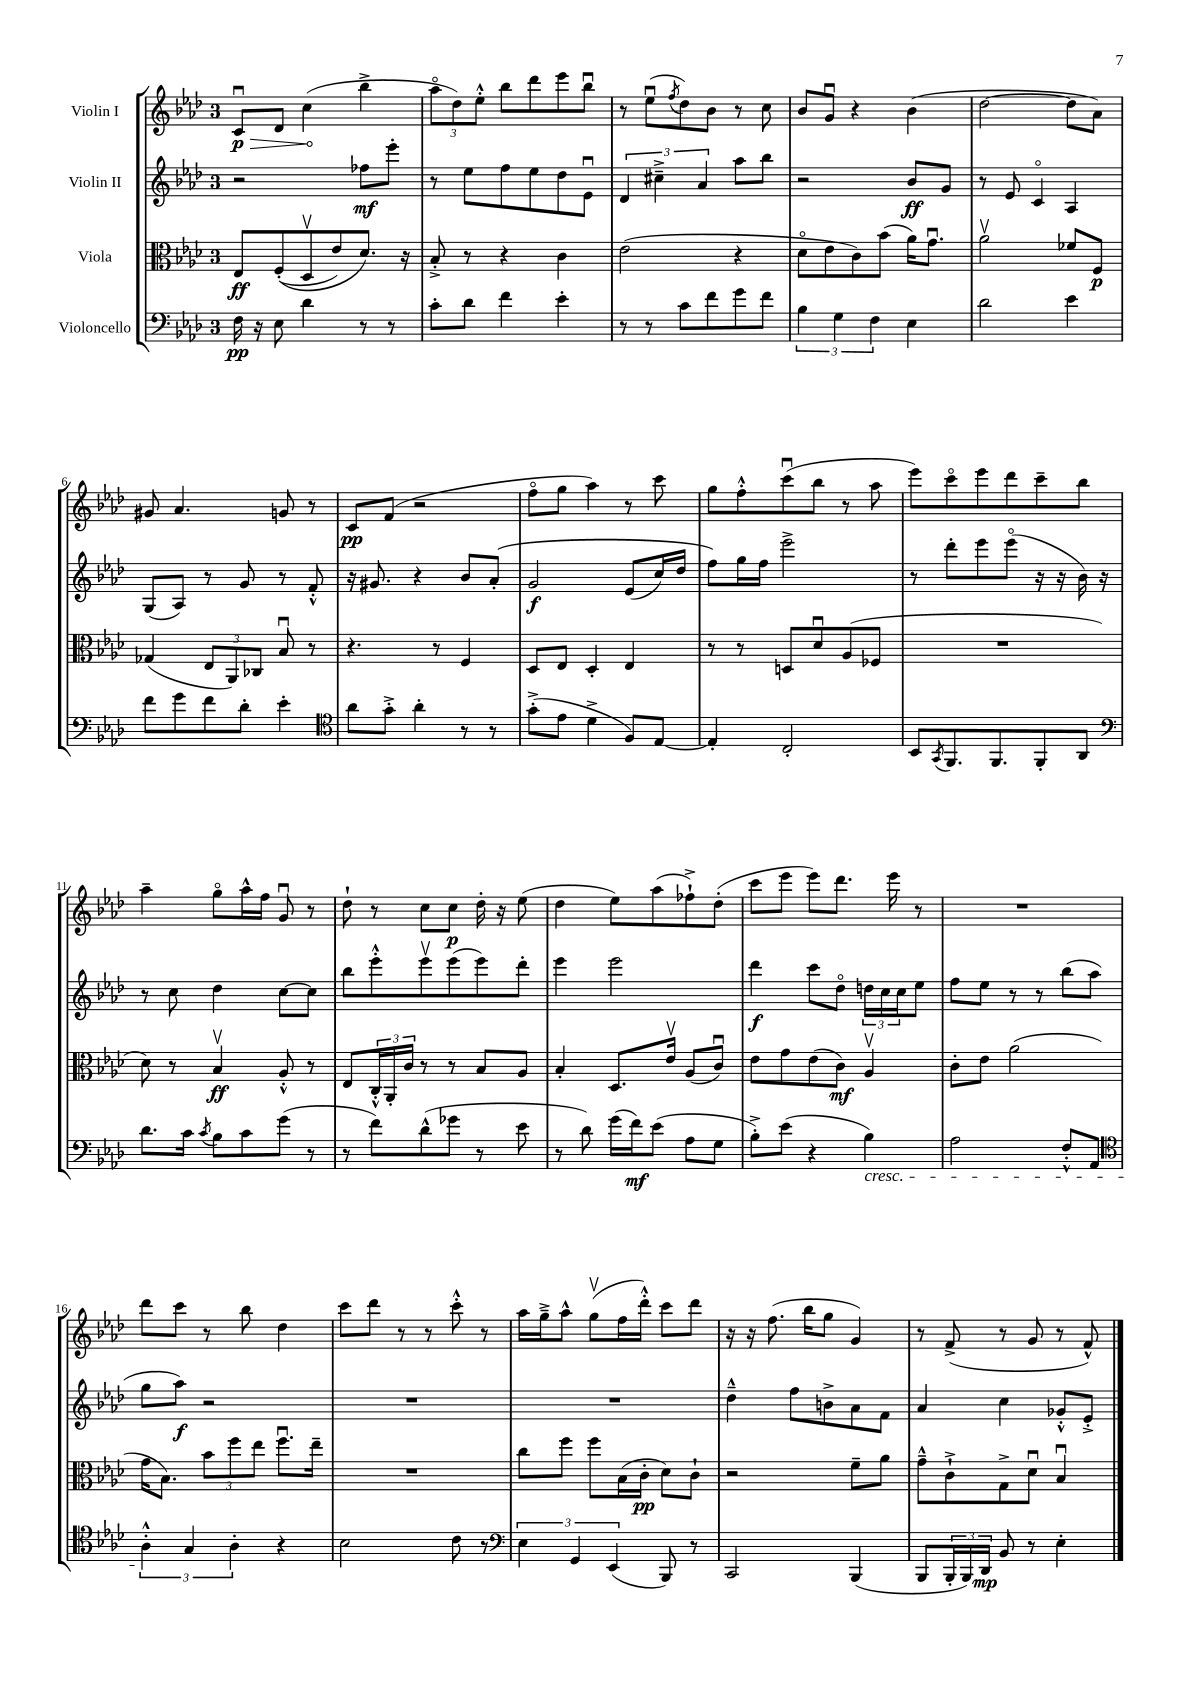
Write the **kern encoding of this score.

**kern	**dynam	**kern	**dynam	**kern	**dynam	**kern	**dynam
*part4	*part4	*part3	*part3	*part2	*part2	*part1	*part1
*staff4	*staff4	*staff3	*staff3	*staff2	*staff2	*staff1	*staff1
*I"Violoncello	*	*I"Viola	*	*I"Violin II	*	*I"Violin I	*
*clefF4	*	*clefC3	*	*clefG2	*	*clefG2	*
*k[b-e-a-d-]	*	*k[b-e-a-d-]	*	*k[b-e-a-d-]	*	*k[b-e-a-d-]	*
*M3/4	*	*M3/4	*	*M3/4	*	*M3/4	*
=1	=1	=1	=1	=1	=1	=1	=1
!	!	!	!	!	!	!	!LO:HP:b
16F\	pp	8E-/L	ff	2r	.	8cu/L	> p
16r	.	.	.	.	.	.	.
8E-\	.	((8F'/	.	.	.	8d-/J	.
4d-\	.	8D-v/	.	.	.	(4cc\	.
.	.	8e-/)	.	.	.	.	.
8r	.	8.d-/J)	.	8ff-X\L	mf	4bb-^\	]
8r	.	.	.	8eee-'\J	.	.	.
.	.	16r	.	.	.	.	.
=2	=2	=2	=2	=2	=2	=2	=2
8c'\L	.	8B-'^/	.	8r	.	12aa-\L	.
.	.	.	.	.	.	12dd-\)	.
8d-\J	.	8r	.	8ee-\L	.	.	.
.	.	.	.	.	.	12ee-'^^\J	.
4f\	.	4r	.	8ff\	.	8bb-\L	.
.	.	.	.	8ee-\	.	8ddd-\	.
4e-'\	.	4c\	.	8dd-\	.	8eee-\	.
.	.	.	.	8e-u\J	.	8bb-u\J	.
=3	=3	=3	=3	=3	=3	=3	=3
8r	.	(2e-\	.	6d-/	.	8r	.
8r	.	.	.	.	.	(8ee-u\L	.
.	.	.	.	6cc#X~^\	.	.	.
.	.	.	.	.	.	8qff/	.
8c\L	.	.	.	.	.	8dd-\)	.
.	.	.	.	6a-/	.	.	.
8f\	.	.	.	.	.	8b-\J	.
8g\	.	4r	.	8aa-\L	.	8r	.
8f\J	.	.	.	8bb-\J	.	8cc\	.
=4	=4	=4	=4	=4	=4	=4	=4
6B-\	.	8d-\L	.	2r	.	8b-/L	.
.	.	8e-\	.	.	.	8gu/J	.
6G\	.	.	.	.	.	.	.
.	.	8c\)	.	.	.	4r	.
6F\	.	.	.	.	.	.	.
.	.	(8b-\J	.	.	.	.	.
4E-\	.	16a-\KL)	.	8b-/L	ff	(4b-\	.
.	.	8.gu\J	.	.	.	.	.
.	.	.	.	8g/J	.	.	.
=5	=5	=5	=5	=5	=5	=5	=5
2d-\	.	2a-v\	.	8r	.	[2dd-\	.
.	.	.	.	8e-/	.	.	.
.	.	.	.	4c/	.	.	.
4e-\	.	8f-X/L	.	4A-/	.	8dd-\L]	.
.	.	8F/J	p	.	.	8a-\J)	.
!!LO:LB:g=z
=6	=6	=6	=6	=6	=6	=6	=6
8f\L	.	(4G-X/	.	(8G/L	.	8g#X/	.
8g\	.	.	.	8A-/J)	.	4.a-/	.
8f\	.	12E-/L	.	8r	.	.	.
.	.	12AA-/)	.	.	.	.	.
8d-'\J	.	.	.	8g/	.	.	.
.	.	12C-X/J	.	.	.	.	.
4e-'\	.	8B-u/	.	8r	.	8gn/	.
.	.	8r	.	8f'^^/	.	8r	.
=7	=7	=7	=7	=7	=7	=7	=7
*clefC4	*	*	*	*	*	*	*
8a-\L	.	4.r	.	16r	.	8c/L	pp
.	.	.	.	8.g#X/	.	.	.
8g'^\J	.	.	.	.	.	(8f/J	.
4a-'\	.	.	.	4r	.	2r	.
.	.	8r	.	.	.	.	.
8r	.	4F/	.	8b-/L	.	.	.
8r	.	.	.	(8a-'/J	.	.	.
=8	=8	=8	=8	=8	=8	=8	=8
(8g'^\L	.	8D-/L	.	2g/	f	8ff\L	.
8e-\J	.	8E-/J	.	.	.	8gg\J	.
4d-^\	.	4D-'/	.	.	.	4aa-\)	.
8F/L)	.	4E-/	.	(8e-/L	.	8r	.
[8E-/J	.	.	.	16cc/L)	.	8ccc\	.
.	.	.	.	16dd-/JJ	.	.	.
=9	=9	=9	=9	=9	=9	=9	=9
4E-'/]	.	8r	.	8ff\L)	.	8gg\L	.
.	.	8r	.	16gg\L	.	8ff'^^\	.
.	.	.	.	16ff\JJ	.	.	.
2C'/	.	8Dn/L	.	2eee-^\	.	(8cccu\	.
.	.	8d-u/	.	.	.	8bb-\J	.
.	.	(8A-/	.	.	.	8r	.
.	.	8F-X/J	.	.	.	8aa-\	.
=10	=10	=10	=10	=10	=10	=10	=10
8BB-/L	.	2.r	.	8r	.	8eee-\L)	.
8qGG/	.	.	.	.	.	.	.
8.FF/	.	.	.	8ddd-'\L	.	8ccc\	.
.	.	.	.	8eee-\	.	8eee-\	.
8.FF/	.	.	.	.	.	.	.
.	.	.	.	(8eee-\J	.	8ddd-\	.
8FF'/	.	.	.	16r	.	8ccc~\	.
.	.	.	.	16r	.	.	.
8AA-/J	.	.	.	16b-\)	.	8bb-\J	.
.	.	.	.	16r	.	.	.
!!LO:LB:g=z
=11	=11	=11	=11	=11	=11	=11	=11
*clefF4	*	*	*	*	*	*	*
8.d-\L	.	8d-\)	.	8r	.	4aa-~\	.
.	.	8r	.	8cc\	.	.	.
16c\Jk	.	.	.	.	.	.	.
8qc/	.	.	.	.	.	.	.
8B-\L	.	4B-v/	ff	4dd-\	.	8gg\L	.
8c\	.	.	.	.	.	16aa-^^\L	.
.	.	.	.	.	.	16ff\JJ	.
(8g\J	.	8A-'^^/	.	[8cc\L	.	8gu/	.
8r	.	8r	.	8cc\J]	.	8r	.
=12	=12	=12	=12	=12	=12	=12	=12
8r	.	8E-/L	.	8bb-\L	.	8dd-`\	.
8f\L)	.	24C'^^/L	.	8eee-'^^\	.	8r	.
.	.	24AA-'/	.	.	.	.	.
.	.	24c/JJ	.	.	.	.	.
(8d-^^\	.	8r	.	8eee-v\	.	8cc\L	.
8g-X\J	.	8r	.	(8eee-\	.	8cc\J	p
8r	.	8B-/L	.	8eee-\)	.	16dd-'\	.
.	.	.	.	.	.	16r	.
8e-\	.	8A-/J	.	8ddd-'\J	.	(8ee-\	.
=13	=13	=13	=13	=13	=13	=13	=13
8r	.	4B-'/	.	4eee-\	.	4dd-\	.
8d-\)	.	.	.	.	.	.	.
(16g\LL	.	8.D-/L	.	2eee-\	.	8ee-\L)	.
16f\J)	mf	.	.	.	.	.	.
(8e-\J	.	.	.	.	.	(8aa-\	.
.	.	16e-v/Jk	.	.	.	.	.
8A-\L	.	(8A-/L	.	.	.	8ff-X`^\)	.
8G\J	.	8cu/J)	.	.	.	(8dd-'\J	.
=14	=14	=14	=14	=14	=14	=14	=14
8B-'^\L)	.	8e-\L	.	4ddd-\	f	8ccc\L	.
(8e-\J	.	8g\	.	.	.	8eee-\J	.
4r	.	(8e-\	.	8ccc\L	.	8eee-\L)	.
.	.	8c\J)	mf	8dd-\J	.	8.ddd-\J	.
!LO:TX:b:i:t=cresc.	!	!	!	!	!	!	!
4B-\)	.	4A-v/	.	24ddn\LL	.	.	.
.	.	.	.	24cc\	.	.	.
.	.	.	.	.	.	16eee-\	.
.	.	.	.	24cc\J	.	.	.
.	.	.	.	8ee-\J	.	8r	.
=15	=15	=15	=15	=15	=15	=15	=15
2A-\	.	8c'\L	.	8ff\L	.	2.r	.
.	.	8e-\J	.	8ee-\J	.	.	.
.	.	(2a-\	.	8r	.	.	.
.	.	.	.	8r	.	.	.
8F'^^/L	.	.	.	(8bb-\L	.	.	.
8AA-/J	.	.	.	8aa-\J	.	.	.
!!LO:LB:g=z
=16	=16	=16	=16	=16	=16	=16	=16
*clefC4	*	*	*	*	*	*	*
6A-'^^\	.	16g\KL	.	8gg\L	.	8ddd-\L	.
.	.	8.B-\J)	.	.	.	.	.
.	.	.	.	8aa-\J)	f	8ccc\J	.
6G/	.	.	.	.	.	.	.
.	.	12b-\L	.	2r	.	8r	.
6A-'\	.	12ff\	.	.	.	.	.
.	.	.	.	.	.	8bb-\	.
.	.	12ee-\J	.	.	.	.	.
4r	.	8.ffu\L	.	.	.	4dd-\	.
.	.	16ee-~\Jk	.	.	.	.	.
=17	=17	=17	=17	=17	=17	=17	=17
2B-\	.	2.r	.	2.r	.	8ccc\L	.
.	.	.	.	.	.	8ddd-\J	.
.	.	.	.	.	.	8r	.
.	.	.	.	.	.	8r	.
8c\	.	.	.	.	.	8ccc'^^\	.
8r	.	.	.	.	.	8r	.
=18	=18	=18	=18	=18	=18	=18	=18
*clefF4	*	*	*	*	*	*	*
6E-\	.	8cc\L	.	2.r	.	16aa-\LL	.
.	.	.	.	.	.	16gg~^\J	.
.	.	8ff\J	.	.	.	8aa-^^\J	.
6GG/	.	.	.	.	.	.	.
.	.	8ff\L	.	.	.	(8ggv\L	.
(6EE-/	.	.	.	.	.	.	.
.	.	(16B-\L	.	.	.	16ff\L	.
.	.	16c'\JJ	pp	.	.	16ddd-'^^\JJ)	.
8BBB-/)	.	8d-\L)	.	.	.	8ccc\L	.
8r	.	8c`\J	.	.	.	8ddd-\J	.
=19	=19	=19	=19	=19	=19	=19	=19
2CC/	.	2r	.	4dd-~^^\	.	16r	.
.	.	.	.	.	.	16r	.
.	.	.	.	.	.	(8.ff\	.
.	.	.	.	8ff\L	.	.	.
.	.	.	.	.	.	16bb-\KL	.
.	.	.	.	8bn^\	.	8gg\J	.
(4BBB-/	.	8f~\L	.	8a-\	.	4g/)	.
.	.	8a-\J	.	8f\J	.	.	.
=20	=20	=20	=20	=20	=20	=20	=20
8BBB-/L	.	8g~^^\L	.	4a-/	.	8r	.
24BBB-'/L	.	8c`^\	.	.	.	(8f^/	.
24BBB-/)	.	.	.	.	.	.	.
24DD-/JJ	mp	.	.	.	.	.	.
8BB-/	.	8G^\	.	4cc\	.	8r	.
8r	.	8d-u\J	.	.	.	8g/	.
4E-'\	.	4B-u/	.	8g-X'^^/L	.	8r	.
.	.	.	.	8e-'^/J	.	8f^^/)	.
==	==	==	==	==	==	==	==
*-	*-	*-	*-	*-	*-	*-	*-
